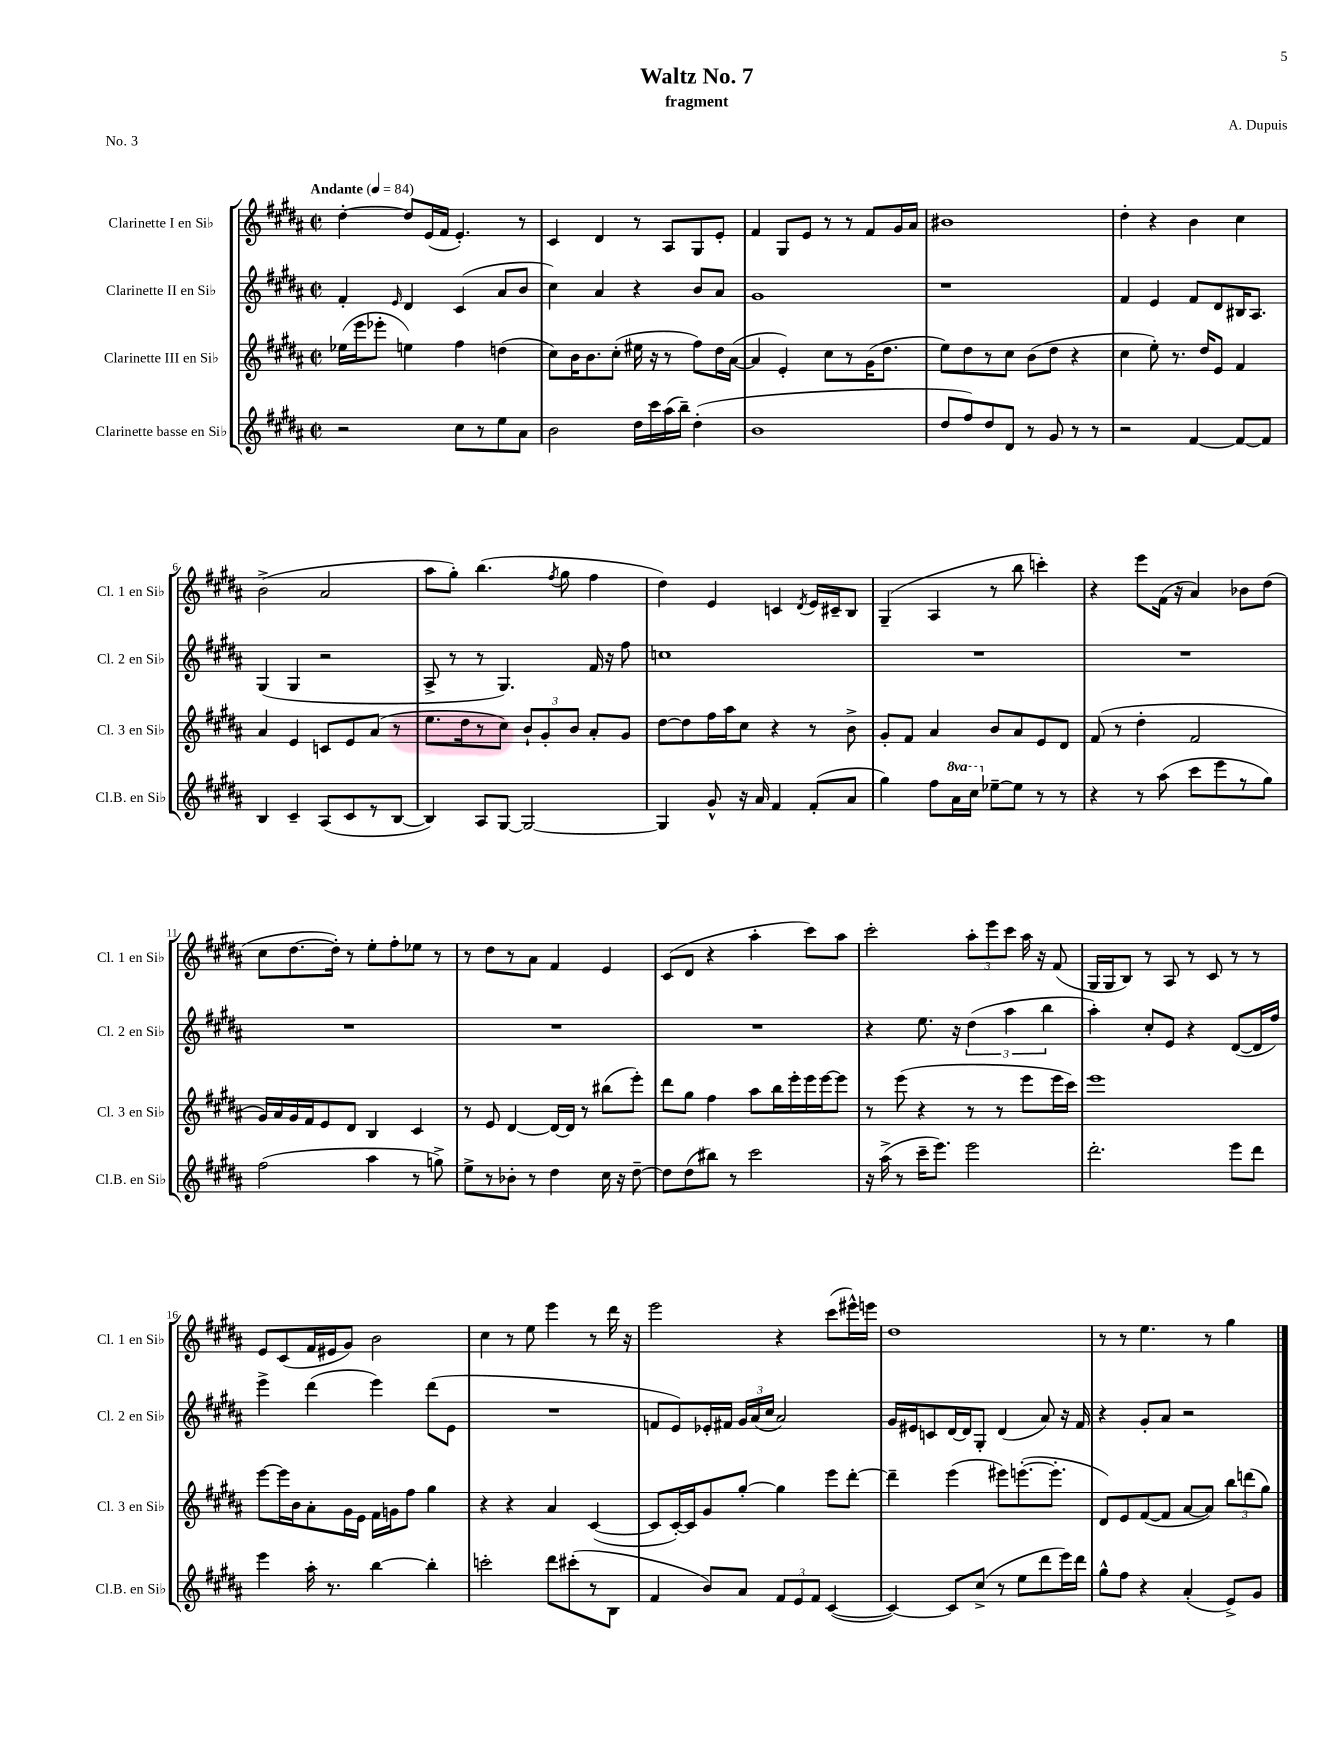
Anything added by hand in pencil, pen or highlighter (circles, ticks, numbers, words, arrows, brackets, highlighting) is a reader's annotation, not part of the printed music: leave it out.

**kern	**kern	**kern	**kern
*part4	*part3	*part2	*part1
*staff4	*staff3	*staff2	*staff1
*I"Clarinette basse en Si♭	*I"Clarinette III en Si♭	*I"Clarinette II en Si♭	*I"Clarinette I en Si♭
*I'Cl.B. en Si♭	*I'Cl. 3 en Si♭	*I'Cl. 2 en Si♭	*I'Cl. 1 en Si♭
*clefG2	*clefG2	*clefG2	*clefG2
*k[f#c#g#d#a#]	*k[f#c#g#d#a#]	*k[f#c#g#d#a#]	*k[f#c#g#d#a#]
*M2/2	*M2/2	*M2/2	*M2/2
*met(c|)	*met(c|)	*met(c|)	*met(c|)
*MM84	*MM84	*MM84	*MM84
=1	=1	=1	=1
!	!	!	!LO:TX:a:B:t=Andante
2r	(16ee-X\LL	4f#'/	[4dd#'\
.	16eee\J	.	.
.	8eee-X'\J	.	.
.	.	16qqe/	.
.	4een\)	4d#/	8dd#/L]
.	.	.	(16e/L
.	.	.	16f#/JJ
8cc#\L	4ff#\	(4c#/	4.e'/)
8r	.	.	.
8ee\	(4ddn\	8a#/L	.
8a#\J	.	8b/J	8r
=2	=2	=2	=2
2b\	8cc#\L)	4cc#\)	4c#/
.	16b\K	.	.
.	8.b\	.	.
.	.	4a#/	4d#/
.	(8cc#'\J	.	.
16dd#\LL	16ee#X\	4r	8r
16ccc#\	16r	.	.
(16aa#\	8r	.	8A#/L
16bb~\JJ)	.	.	.
(4dd#'\	8ff#\L)	8b/L	8G#/
.	16dd#\L	8a#/J	8e'/J
.	([16a#\JJ	.	.
=3	=3	=3	=3
1b	4a#/]	1g#	4f#/
.	4e'/)	.	8G#/L
.	.	.	8e/J
.	8cc#\L	.	8r
.	8r	.	8r
.	(16g#\K	.	8f#/L
.	8.dd#\J	.	.
.	.	.	16g#/L
.	.	.	16a#/JJ
=4	=4	=4	=4
8dd#/L	8ee\L)	1r	1b#X
8ff#/)	8dd#\	.	.
8dd#/	8r	.	.
8d#/J	8cc#\J	.	.
8r	(8b\L	.	.
8g#/	8dd#\J	.	.
8r	4r	.	.
8r	.	.	.
=5	=5	=5	=5
2r	4cc#\	4f#/	4dd#'\
.	8ee'\)	4e/	4r
.	8.r	.	.
[4f#/	.	8f#/L	4b\
.	16dd#/KL	.	.
.	8e/J	8d#/	.
8f#/L_	4f#/	16B#X/K	4cc#\
.	.	8.A#/J	.
8f#/J]	.	.	.
!!LO:LB:g=z
=6	=6	=6	=6
4B/	4a#/	(4G#/	(2b^\
4c#~/	4e/	4G#/	.
(8A#/L	8cn/L	2r	2a#/
8c#/	8e/	.	.
8r	(8a#/J	.	.
[8B/J	8r	.	.
=7	=7	=7	=7
4B/])	8.ee\L	8A#^/	8aa#\L
.	.	8r	8gg#'\J)
.	16dd#\k	.	.
8A#/L	8r	8r	(4.bb\
[8G#/J	8cc#\J)	4.G#/)	.
2G#/_	12b`/L	.	.
.	12g#'/	.	.
.	.	.	8qff#/
.	.	.	8gg#\
.	12b/J	.	.
.	8a#'/L	16f#/	4ff#\
.	.	16r	.
.	8g#/J	8ff#\	.
=8	=8	=8	=8
4G#/]	[8dd#\L	1ccn	4dd#\)
.	8dd#\]	.	.
8g#^^/	16ff#\L	.	4e/
.	16aa#\J	.	.
16r	8cc#\J	.	.
16a#/	.	.	.
4f#/	4r	.	4cn/
.	.	.	8qd#/
(8f#'/L	8r	.	16e/LL
.	.	.	16c#X~/J
8a#/J	8b^\	.	8B/J
=9	=9	=9	=9
4gg#\)	8g#'/L	1r	(4G#~/
.	8f#/J	.	.
8ff#\L	4a#/	.	4A#/
*8va	*	*	*
16aa#\L	.	.	.
16ccc#\JJ	.	.	.
*X8va	*	*	*
[8ee-X~\L	8b/L	.	8r
8ee-\J]	8a#/	.	8bb\
8r	8e/	.	4cccn'\)
8r	8d#/J	.	.
=10	=10	=10	=10
4r	(8f#/	1r	4r
.	8r	.	.
8r	4dd#'\	.	8eee\L
(8aa#\	.	.	(16f#\Jk
.	.	.	16r
8ccc#\L	2f#/	.	4a#/)
8eee\	.	.	.
8r	.	.	8b-X\L
8gg#\J)	.	.	(8dd#\J
!!LO:LB:g=z
=11	=11	=11	=11
(2ff#\	16g#/LL)	1r	8cc#\L
.	16a#/	.	.
.	16g#/	.	[8.dd#\
.	16f#/J	.	.
.	8e/	.	.
.	.	.	16dd#'\Jk])
.	8d#/J	.	8r
4aa#\	4B/	.	8ee'\L
.	.	.	8ff#'\
8r	4c#/	.	8ee-X\J
8ggn^\)	.	.	8r
=12	=12	=12	=12
8ee^\L	8r	1r	8r
8r	8e/	.	8dd#\L
8b-X'\J	[4d#/	.	8r
8r	.	.	8a#\J
4dd#\	16d#/LL_	.	4f#/
.	16d#/JJ]	.	.
.	8r	.	.
16cc#\	(8bb#X\L	.	4e/
16r	.	.	.
[8dd#~\	8eee'\J)	.	.
=13	=13	=13	=13
8dd#\L]	8ddd#\L	1r	(8c#/L
(8dd#\	8gg#\J	.	8d#/J
8bb#X\J)	4ff#\	.	4r
8r	.	.	.
2ccc#\	8aa#\L	.	4aa#'\
.	16bb\L	.	.
.	16eee'\	.	.
.	16eee\	.	8ccc#\L)
.	[16eee\J	.	.
.	8eee\J]	.	8aa#\J
=14	=14	=14	=14
16r	8r	4r	2ccc#'\
(16aa#^\	.	.	.
8r	(8eee\	.	.
16ccc#~\KL	4r	8.ee\	.
8.eee\J)	.	.	.
.	.	16r	.
2eee\	8r	(6dd#\	12aa#'\L
.	.	.	12eee\
.	8r	.	.
.	.	6aa#\	12ccc#\J
.	8eee\L	.	16aa#\
.	.	.	16r
.	.	6bb\	.
.	16eee\L	.	(8f#/
.	16ccc#\JJ)	.	.
=15	=15	=15	=15
2.ddd#'\	1eee	4aa#'\)	16G#/LL
.	.	.	16G#/J
.	.	.	8B/J)
.	.	8cc#'/L	8r
.	.	8e/J	8A#/
.	.	4r	8r
.	.	.	8c#/
8eee\L	.	([8d#/L	8r
8ddd#\J	.	16d#/L]	8r
.	.	16ff#/JJ)	.
!!LO:LB:g=z
=16	=16	=16	=16
4eee\	[8eee\L	4eee^\	8e/L
.	16eee\L]	.	(8c#/
.	16b\J	.	.
16aa#'\	8a#'\	(4ddd#\	16f#/L
8.r	.	.	16e#X/J
.	16g#\L	.	8g#/J)
.	16e\JJ	.	.
[4bb\	16f#\LL	4eee\)	2b\
.	16gn\J	.	.
.	8ff#\J	.	.
4bb'\]	4gg#\	(8ddd#\L	.
.	.	8e\J	.
=17	=17	=17	=17
2cccn'\	4r	1r	4cc#\
.	4r	.	8r
.	.	.	8ee\
8ddd#\L	4a#/	.	4eee\
(8ccc#X'\	.	.	.
8r	([4c#/	.	8r
8B\J	.	.	16ddd#\
.	.	.	16r
=18	=18	=18	=18
4f#/	8c#/L]	8fn/L	2eee\
.	[16c#'/L)	8e/)	.
.	16c#/J]	.	.
8b/L)	8g#/	16e-X'/L	.
.	.	16f#X/JJ	.
8a#/J	[8gg#'/J	24g#/LL	.
.	.	(24a#/	.
.	.	24cc#/JJ	.
12f#/L	4gg#\]	2a#/)	4r
12e/	.	.	.
12f#/J	.	.	.
([4c#/	8eee\L	.	(8ccc#\L
.	[8ddd#'\J	.	16eee#X^^\L)
.	.	.	16eeen\JJ
=19	=19	=19	=19
4c#/_)	4ddd#~\]	16g#/LL	1dd#
.	.	16e#X/J	.
.	.	8cn/	.
8c#/L]	(4eee\	[16d#/L	.
.	.	16d#/J]	.
(8cc#^/J	.	8G#'/J	.
8r	8eee#X\L)	(4d#/	.
8ee\L	([8.eeen'\	.	.
8ddd#\	.	8a#/)	.
.	8.eee'\J]	.	.
16eee\L)	.	16r	.
16ddd#\JJ	.	16f#/	.
=20	=20	=20	=20
8gg#^^\L	8d#/L)	4r	8r
8ff#\J	8e/	.	8r
4r	([8f#/	8g#'/L	4.ee\
.	8f#/J]	8a#/J	.
(4a#'/	[8a#/L	2r	.
.	8a#/J])	.	8r
8e^/L)	12bb\L	.	4gg#\
.	(12dddn\	.	.
8g#/J	.	.	.
.	12gg#\J)	.	.
==	==	==	==
*-	*-	*-	*-
